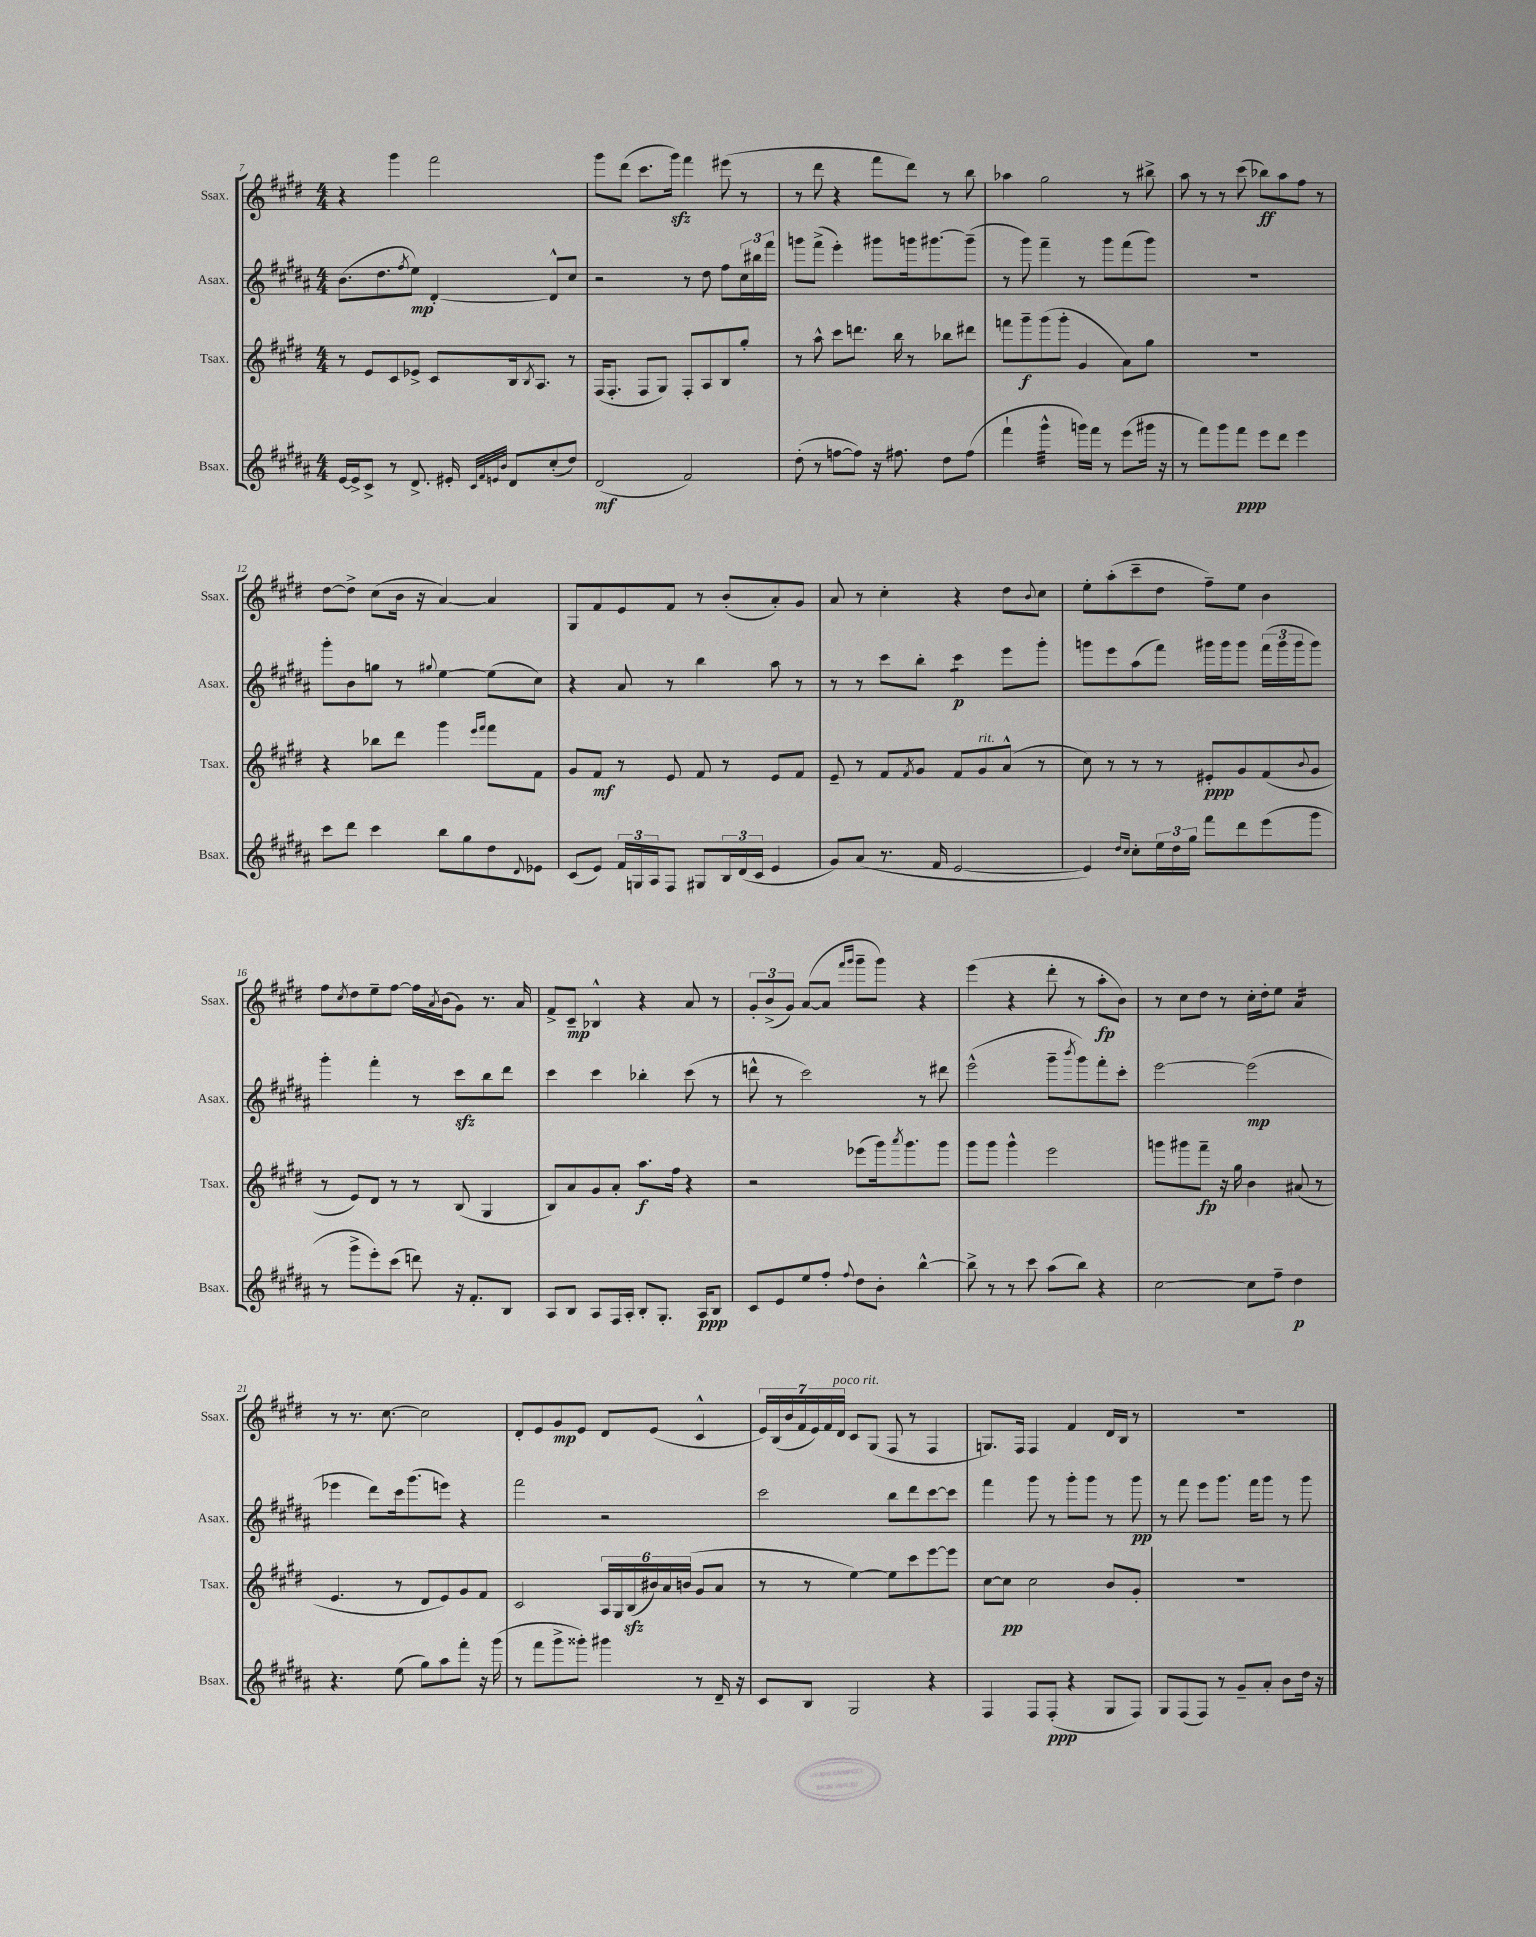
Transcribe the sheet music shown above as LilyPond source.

<<
\new StaffGroup <<
\new Staff = "s0" \with { instrumentName = "Ssax." shortInstrumentName = "Ssax." } {
    \clef treble \key e \major \numericTimeSignature \time 4/4
    r4 gis'''4 fis'''2 |
    gis'''8 dis'''8( cis'''8. gis'''16\sfz) fis'''4 eis'''8( r8 |
    r8 dis'''8 r4 fis'''8 dis'''8) r8 b''8 |
    aes''4 gis''2 r8 bis''8-> |
    a''8 r8 r8 cis'''8( bes''8\ff) a''8 fis''8 r8 |
    dis''8~ dis''8-> cis''8( b'16 r16 a'4~) a'4 |
    gis8 fis'8 e'8 fis'8 r8 b'8-.( a'8-.) gis'8 |
    a'8 r8 cis''4-. r4 dis''8 \appoggiatura { b'8 } cis''8 |
    e''8-. a''8-.( cis'''8-- dis''8 fis''8--) e''8 b'4 |
    fis''8 \acciaccatura { cis''8 } dis''8 e''8-- fis''8~ fis''16 \acciaccatura { a'8 } b'16( gis'8) r8. a'16 |
    fis'8-> cis'8--\mp bes4-^ r4 a'8 r8 |
    \tuplet 3/2 { gis'8-. b'8->( gis'8) } a'8~( a'8 \grace { fis'''16 gis'''16 } gis'''8-- gis'''8) r4 |
    e'''4( r4 dis'''8-. r8 a''8-.\fp b'8) |
    r8 cis''8 dis''8 r8 cis''16-. dis''16-. e''8 a'4:16 |
    r8 r8. cis''8.~ cis''2 |
    dis'8-. e'8 gis'8\mp e'8 dis'8 e'8( cis'4-^ |
    \tuplet 7/4 { e'16) b16( b'16 fis'16 e'16) fis'16 dis'16^\markup { \italic "poco rit." } } cis'8 gis8( fis8 r8 fis4 |
    g8.) fis16 fis4 fis'4 dis'16 b16 r8 |
    R1 \bar "|." |
}
\new Staff = "s1" \with { instrumentName = "Asax." shortInstrumentName = "Asax." } {
    \clef treble \key b \major \numericTimeSignature \time 4/4
    b'8.( dis''8. \acciaccatura { fis''8 } e''8\mp) dis'4~-. dis'8-^ cis''8 |
    r2 r8 dis''8 fis''8 \tuplet 3/2 { cis''16 bis''16 fis'''16 } |
    g'''8 fis'''8->( e'''4-.) gis'''8 g'''16 gis'''8.~ gis'''8--( |
    r8 gis'''8) fis'''4-- r8 gis'''8 fis'''8( gis'''8) |
    R1 |
    gis'''8-. b'8 g''8 r8 \appoggiatura { gis''8 } e''4~ e''8( cis''8) |
    r4 ais'8 r8 b''4 ais''8 r8 |
    r8 r8 cis'''8 b''8-. cis'''4:8\p e'''8 gis'''8-. |
    g'''8 e'''8 ais''8( fis'''8) gis'''16 gis'''16 gis'''8 \tuplet 3/2 { fis'''16( gis'''16 gis'''16 } gis'''8) |
    gis'''4-. fis'''4-. r8 cis'''8\sfz b''8 dis'''8 |
    cis'''4 cis'''4 bes''4-. cis'''8( r8 |
    d'''8-^ r8 cis'''2) r8 dis'''8 |
    e'''2-^( gis'''8-- \acciaccatura { b'''8 } gis'''8) fis'''8-. cis'''8-. |
    e'''2~ e'''2\mp( |
    ees'''4 dis'''8) cis'''16 gis'''8.( e'''8) r4 |
    fis'''2 r2 |
    cis'''2 b''8 dis'''8 cis'''8~ cis'''8 |
    fis'''4 gis'''8 r8 gis'''8-. gis'''8 r8 gis'''8\pp |
    r8 fis'''8 e'''8 gis'''8. fis'''16 gis'''8 r8 gis'''8 \bar "|." |
}
\new Staff = "s2" \with { instrumentName = "Tsax." shortInstrumentName = "Tsax." } {
    \clef treble \key e \major \numericTimeSignature \time 4/4
    r8 e'8 cis'8 ees'8-> cis'8 b16 \acciaccatura { b8 } a8. r8 |
    fis16( fis8.-. fis8 gis8) fis8-. a8 b8 gis''8-. |
    r8 a''8-^ cis'''8 d'''8. b''16 r8 bes''8 dis'''8 |
    f'''8 gis'''8--\f gis'''8( gis'''8-. gis'4 a'8) gis''8 |
    R1 |
    r4 bes''8 dis'''8 gis'''4 \grace { e'''16 fis'''16 } fis'''8 fis'8 |
    gis'8 fis'8\mf r8 e'8 fis'8 r8 e'8 fis'8 |
    e'8-- r8 fis'8 \acciaccatura { fis'8 } gis'8 fis'8 gis'8^\markup { \italic "rit." } a'8-^( r8 |
    cis''8) r8 r8 r8 eis'8-.\ppp gis'8 fis'8( \appoggiatura { b'8 } gis'8 |
    r8 e'8) dis'8 r8 r8 b8( gis4 |
    b8) a'8 gis'8 a'8-. a''8.\f fis''16 r4 |
    r2 ees'''8( gis'''16) \acciaccatura { a'''8 } gis'''8. gis'''8 |
    gis'''8 gis'''8 gis'''4-^ e'''2 |
    g'''8 gis'''8 fis'''8--\fp r16 gis''16 b'4 ais'8( r8 |
    e'4. r8 dis'8 e'8) gis'8 fis'8 |
    cis'2 \tuplet 6/4 { a16 gis16 b16\sfz( bis'16) a'16 b'16( } gis'8 a'8 |
    r8 r8 e''4~) e''8 cis'''8 e'''8~ e'''8 |
    cis''8~ cis''8\pp cis''2 b'8 gis'8-. |
    R1 \bar "|." |
}
\new Staff = "s3" \with { instrumentName = "Bsax." shortInstrumentName = "Bsax." } {
    \clef treble \key b \major \numericTimeSignature \time 4/4
    e'16~ e'16-> cis'8-> r8 dis'8.-> eis'16-. \grace { cis'32 fis'32 e'32 b'32 } dis'8 cis''8-.( dis''8) |
    dis'2\mf( fis'2) |
    dis''8-.( r8 f''8~ f''8) r16 fis''8. dis''8 fis''8( |
    fis'''4-! gis'''4:32-^ g'''16) fis'''16 r8 e'''8( gis'''16 r16 |
    r8 fis'''8) gis'''8 fis'''8\ppp e'''8 dis'''8 e'''4 |
    cis'''8 dis'''8 cis'''4 b''8 gis''8 dis''8 \appoggiatura { dis'8 } ees'8 |
    cis'8( e'8) \tuplet 3/2 { fis'16 g16 ais16 } fis8 gis8 \tuplet 3/2 { b16 dis'16( cis'16 } e'4 |
    gis'8) ais'8( r8. fis'16 e'2~ |
    e'4) \grace { dis''16 cis''16 } cis''8-. \tuplet 3/2 { e''16 dis''16 gis''16 } fis'''8 dis'''8 e'''8( gis'''8 |
    r8 gis'''8-> e'''8-.) cis'''8( d'''8) r16 fis'8.-. b8 |
    ais8 b8 ais8 fis16 ais16-. b8-. gis8.-. ais16\ppp b8 |
    cis'8 e'8 e''8 fis''8-. \appoggiatura { fis''8 } dis''8 b'8-. b''4~-^ |
    b''8-> r8 r8 cis'''8 ais''8( b''8) r4 |
    cis''2~ cis''8 fis''8-- dis''4\p |
    r4. e''8( gis''8) ais''8 fis'''8-. r16 gis'''16( |
    r8 fis'''8 gis'''8-> gisis'''8-.) gis'''4 r8 dis'16-- r16 |
    cis'8 b8 gis2 r4 |
    fis4 fis8 fis8-.\ppp( r4 gis8 fis8) |
    gis8 fis8( fis8) r8 gis'8-- ais'8-. b'8 dis''16 r16 \bar "|." |
}
>>
>>
\layout { \context { \Score currentBarNumber = #7 } }
